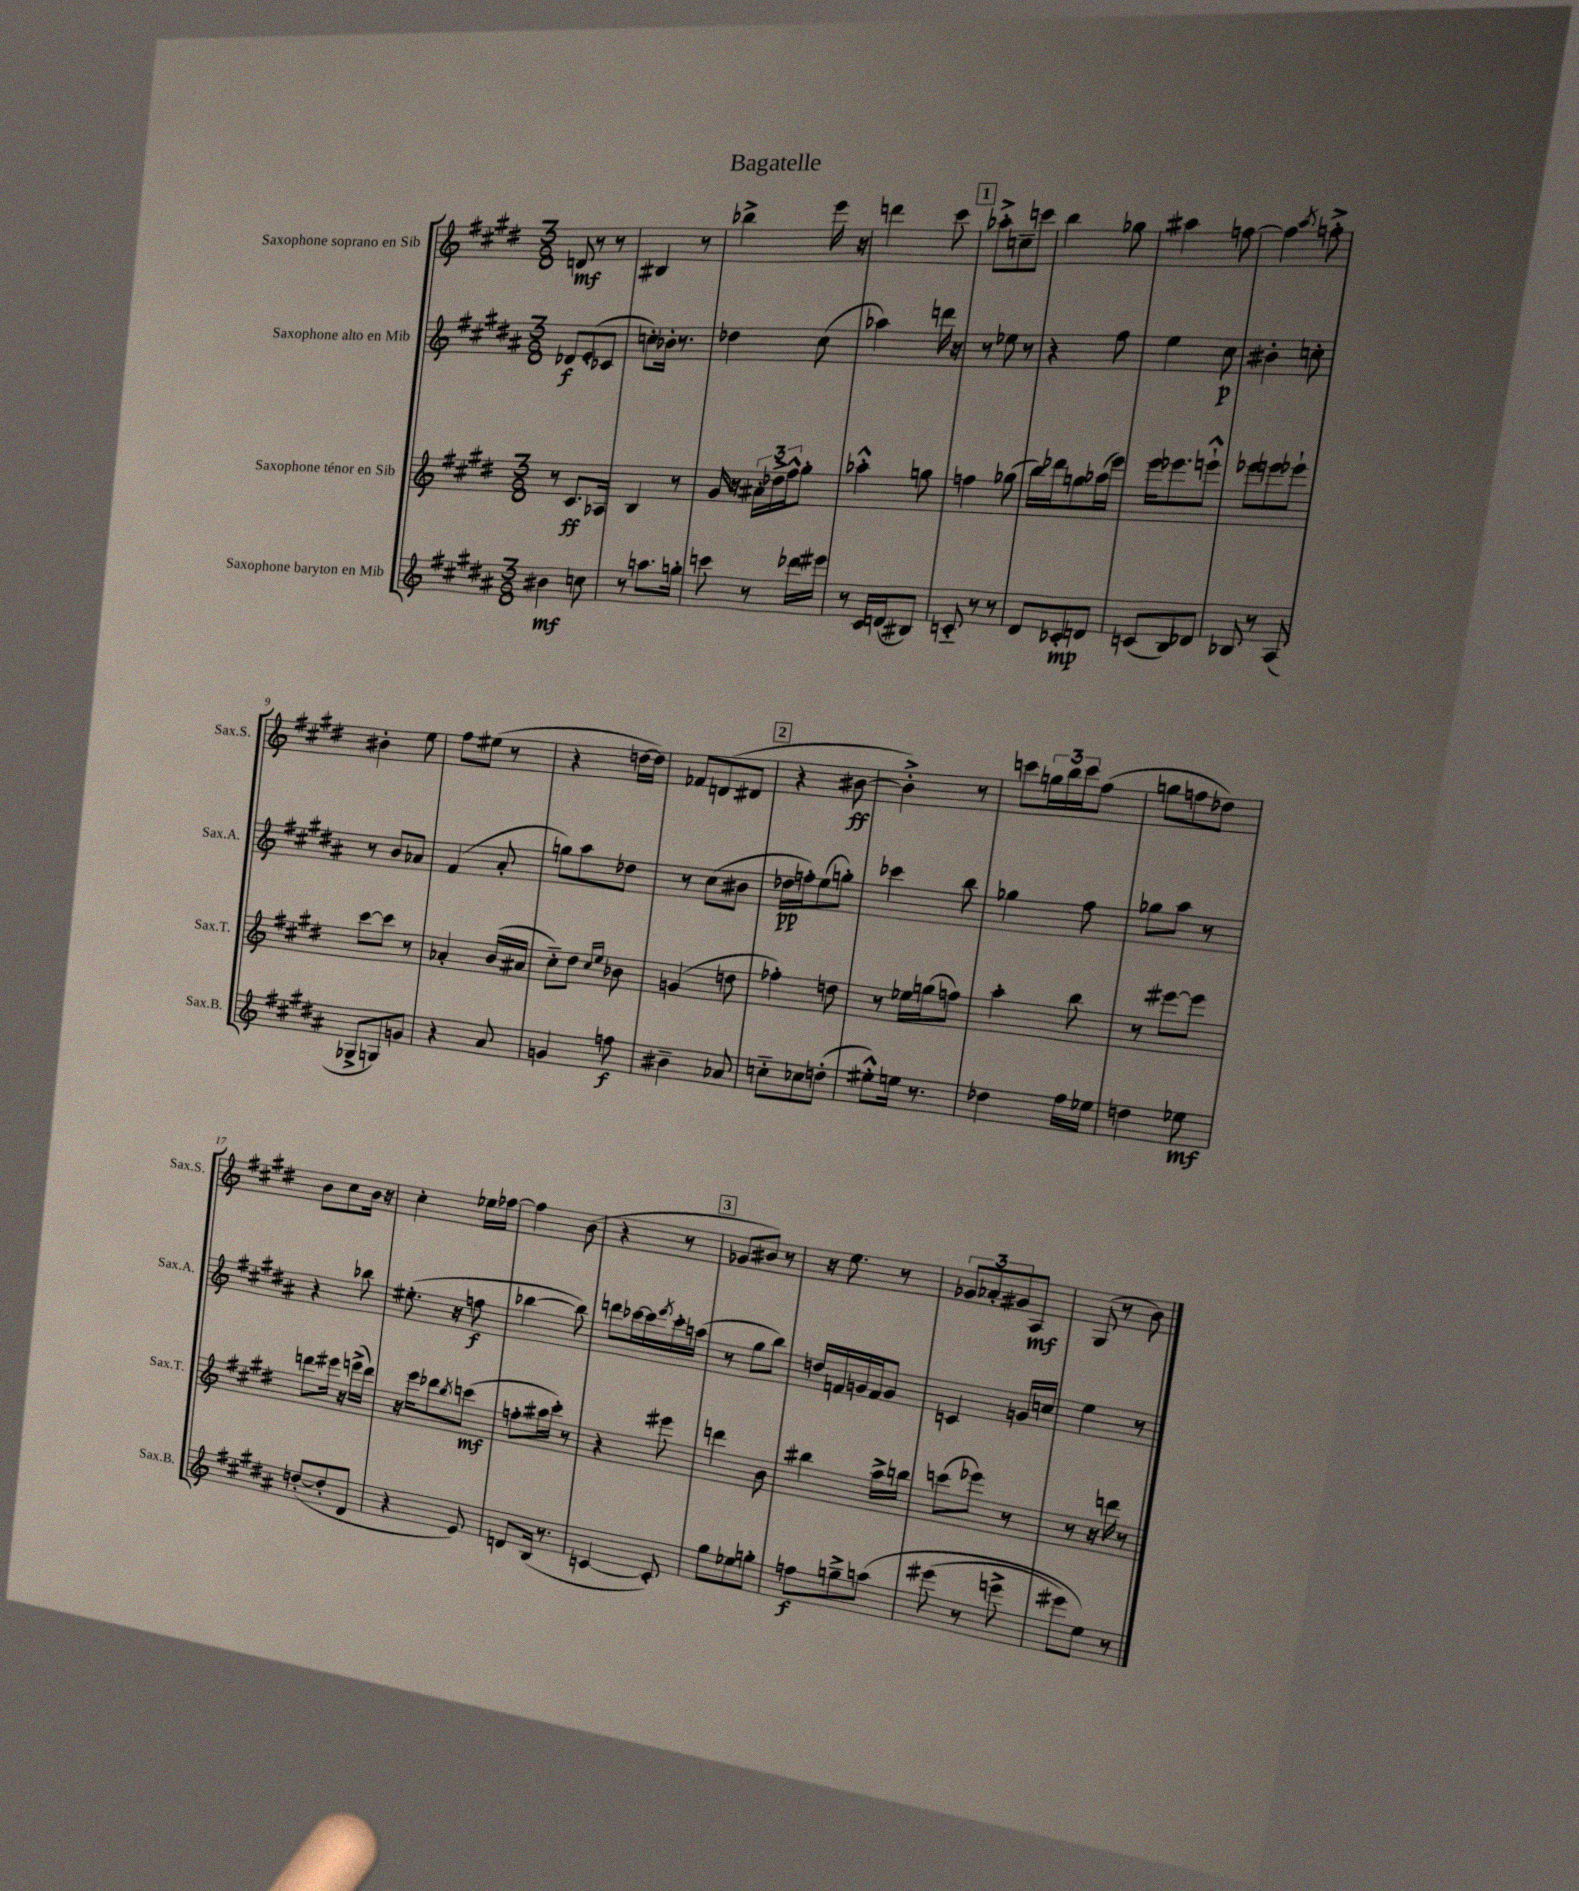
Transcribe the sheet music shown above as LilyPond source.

\header { title = "Bagatelle" }
<<
\new StaffGroup <<
\new Staff = "s0" \with { instrumentName = "Saxophone soprano en Sib" shortInstrumentName = "Sax.S." } {
    \clef treble \key e \major \numericTimeSignature \time 3/8
    d'8\mf r8 r8 |
    bis4 r8 |
    bes''4-> e'''16 r16 |
    d'''4 cis'''8 |
    \mark \markup { \box "1" } aes''8-.-> c''8-- c'''8 |
    b''4 ges''8 |
    ais''4 f''8~ |
    f''4 \acciaccatura { a''8 } f''8-.-> |
    bis'4-. e''8 |
    fis''8 eis''8( r8 |
    r4 d''16~ d''16) |
    fes'8 d'8( dis'8 |
    \mark \markup { \box "2" } r4 bis'8~\ff |
    bis'4-.->) r8 |
    c'''8 \tuplet 3/2 { g''16 b''16 c'''16 } fis''8( |
    g''8 f''8 des''8) |
    b'8 cis''8 b'16 r16 |
    cis''4-. ees''16 fes''16~ |
    fes''4 b'8( |
    r4 r8 |
    \mark \markup { \box "3" } ges'8 bis'8) r8 |
    r16 e''8. r8 |
    \tuplet 3/2 { ges'8 aes'8-. gis'8 } a8\mf |
    gis8( r8 b'8) \bar "|." |
}
\new Staff = "s1" \with { instrumentName = "Saxophone alto en Mib" shortInstrumentName = "Sax.A." } {
    \clef treble \key b \major \numericTimeSignature \time 3/8
    des'8\f e'8-.( ces'8 |
    c''8-.) bes'16-. r8. |
    des''4 cis''8( |
    aes''4) d'''16 r16 |
    \mark \markup { \box "1" } r8 ees''8 r8 |
    r4 fis''8 |
    e''4 cis''8\p |
    bis'4-. c''8-. |
    r8 b'8 aes'8 |
    fis'4( ais'8-. |
    g''8) ais''8 des''8 |
    r8 cis''8( bis'8 |
    \mark \markup { \box "2" } des''16\pp f''16-.) e''8( g''8-.) |
    ces'''4 b''8 |
    ges''4 fis''8 |
    ges''8 ais''8 r8 |
    r4 bes''8 |
    eis''8.-.( r16 f''8\f |
    bes''4~ bes''8) |
    d'''8 ces'''16~ ces'''16 \acciaccatura { e'''8 } ces'''16-. a''16( |
    \mark \markup { \box "3" } r8 gis''8 b''8) |
    d''16 f'16 g'16 f'16 g'8 |
    c'4 g'16 c''16 |
    e''4 r8 \bar "|." |
}
\new Staff = "s2" \with { instrumentName = "Saxophone ténor en Sib" shortInstrumentName = "Sax.T." } {
    \clef treble \key e \major \numericTimeSignature \time 3/8
    r8 cis'8.\ff aes16 |
    b4 r8 |
    gis'16 r16 \tuplet 3/2 { ais'16-. des''16-> fis''16-^ } gis''8-. |
    aes''4-.-^ g''8 |
    \mark \markup { \box "1" } f''4 ges''8( |
    b''16) des'''16 g''8 aes''16( e'''16) |
    e'''16 ees'''8. e'''8-!-^ |
    ees'''8 e'''8 ees'''8-! |
    cis'''8~ cis'''8 r8 |
    aes'4-. b'16( ais'16 |
    cis''8-_) dis''8 \grace { cis''16 e''16 } bes'8 |
    g'4( d''8 |
    \mark \markup { \box "2" } fes''4-.) d''8 |
    r8 ees''16 g''16( f''8) |
    a''4-. b''8 |
    r8 eis'''8~ eis'''8 |
    d'''8 eis'''16 r16 e'''16->( d'''16) |
    r16 e'''16 des'''8 \acciaccatura { b''8 } c'''8\mf( |
    f''8-. ais''16 cis'''16-.) r8 |
    r4 eis'''8 |
    \mark \markup { \box "3" } d'''4 b'8 |
    bis''4 a''16-> b''16 |
    c'''8( ees'''8) r8 |
    r8 r16 d'''16 r8 \bar "|." |
}
\new Staff = "s3" \with { instrumentName = "Saxophone baryton en Mib" shortInstrumentName = "Sax.B." } {
    \clef treble \key b \major \numericTimeSignature \time 3/8
    bis'4\mf c''8 |
    r8 a''8. g''16-. |
    c'''8 r8 des'''16 eis'''16 |
    r8 cis'16 d'16( bis8) |
    \mark \markup { \box "1" } c'8-_ r8 r8 |
    dis'8 ces'8-.\mp d'8 |
    c'8( b8) des'8 |
    bes8 r8 ais8( |
    ges8-> g8) g'8 |
    r4 ais'8 |
    g'4 f''8\f |
    bis'4-- aes'8 |
    \mark \markup { \box "2" } c''8-_ ces''8 d''8-.( |
    eis''8-.-^) e''16 r8. |
    des''4 fis''16 ees''16 |
    d''4 ees''8\mf |
    d''8~-.( d''8-. dis'8 |
    r4 e'8) |
    d'8 b16( r8. |
    c'4~ c'8-.) |
    \mark \markup { \box "3" } gis''8 ees''8 g''8-. |
    f''8\f g''8---> a''8\( |
    eis'''8( r8 e'''8-> |
    eis'''8) e''8\) r8 \bar "|." |
}
>>
>>
